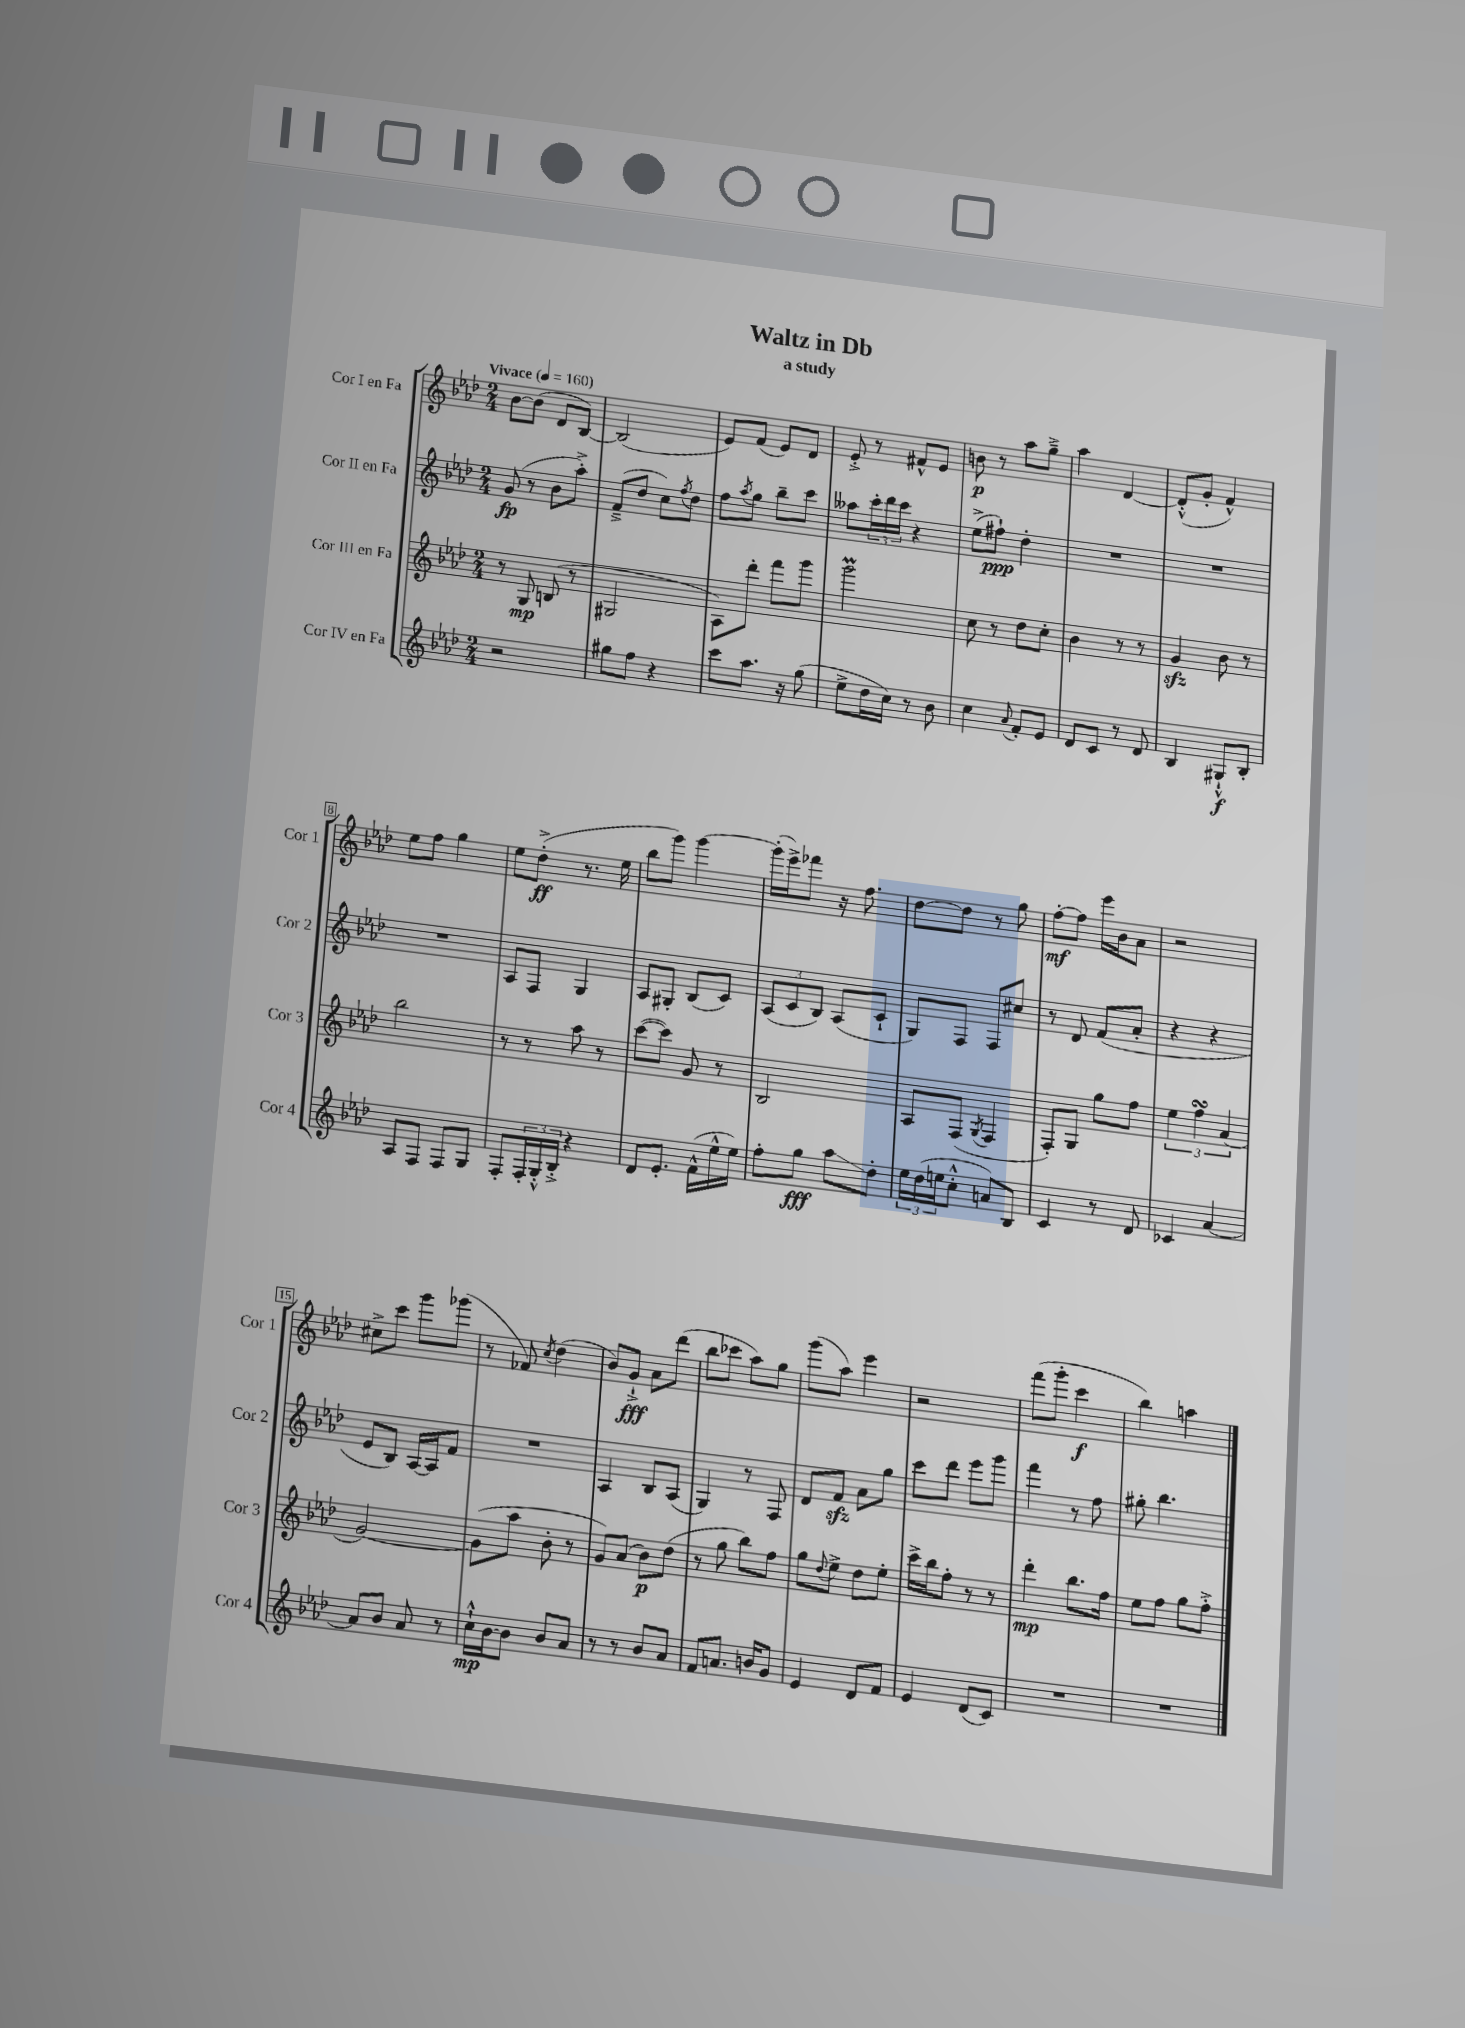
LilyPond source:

\header { title = "Waltz in Db" subtitle = "a study" }
<<
\new StaffGroup <<
\new Staff = "s0" \with { instrumentName = "Cor I en Fa" shortInstrumentName = "Cor 1" } {
    \clef treble \key aes \major \numericTimeSignature \time 2/4 \tempo "Vivace" 4 = 160
    bes'8~ bes'8( des'8 bes8~) |
    bes2( |
    ees'8) f'8( ees'8) des'8 |
    ees'8-.-> r8 fis'8-^ ees'8 |
    b'8\p r8 aes''8 g''8---> |
    aes''4 des'4~ |
    des'8-.-^( g'8-. f'4-^) |
    ees''8 f''8 g''4 |
    ees''8 des''8-.->\ff( r8. ees''16 |
    bes''8 g'''8) g'''4~ |
    g'''16-.( ees'''16->) fes'''8 r16 f''8. |
    des''8~ des''8 r8 g''8 |
    f''8~-.\mf f''8 ees'''16 bes'16 aes'8 |
    r2 |
    cis''8-> c'''8 g'''8 ges'''8( |
    r8 fes'8) \acciaccatura { c''8 } des''4( |
    bes'8) g'8-!->\fff aes'8 des'''8( |
    bes''8 ces'''8 aes''8) g''8 |
    g'''8( aes''8) ees'''4 |
    r2 |
    f'''8( g'''8-. c'''4\f |
    bes''4) a''4 \bar "|." |
}
\new Staff = "s1" \with { instrumentName = "Cor II en Fa" shortInstrumentName = "Cor 2" } {
    \clef treble \key aes \major \numericTimeSignature \time 2/4
    g'8\fp( r8 bes'8 aes''8-.->) |
    f'8--->( des''8 c''8) \acciaccatura { f''8 } des''8 |
    f''8 \acciaccatura { aes''8 } g''8 bes''8-- c'''8 |
    aeses''8 \tuplet 3/2 { c'''16-. des'''16 c'''16 } r4 |
    ees''8->( fis''8-!\ppp) des''4-. |
    R2 |
    R2 |
    R2 |
    aes8 f8 g4 |
    aes8 gis8-. bes8( c'8) |
    \tuplet 3/2 { aes8( c'8 bes8) } aes8( c'8-! |
    g8) f8 f8 cis''8 |
    r8 des'8 f'8( aes'8-. |
    r4 r4 |
    ees'8 bes8) aes16~ aes16 f'8 |
    R2 |
    aes4 bes8 aes8( |
    g4) r8 f8 |
    des'8 f'8\sfz aes'8 g''8 |
    c'''8 des'''8 ees'''8 g'''8 |
    f'''4 r8 f''8 |
    gis''8-. bes''4. \bar "|." |
}
\new Staff = "s2" \with { instrumentName = "Cor III en Fa" shortInstrumentName = "Cor 3" } {
    \clef treble \key aes \major \numericTimeSignature \time 2/4
    r8 g8\mp b8( r8 |
    gis2 |
    aes8) des'''8-. f'''8 g'''8 |
    g'''2\prall |
    c''8 r8 des''8 c''8-. |
    bes'4 r8 r8 |
    g'4\sfz bes'8 r8 |
    bes''2 |
    r8 r8 aes''8 r8 |
    c'''8~( c'''8) g'8 r8 |
    bes2 |
    aes8 f8( \acciaccatura { g8 } f4 |
    f8-.) g8 g''8 f''8 |
    \tuplet 3/2 { ees''4 f''4\turn aes'4( } |
    g'2~) |
    g'8( aes''8 bes'8-. r8 |
    g'8) aes'8( bes'8\p) des''8( |
    r8 g''8 bes''8) f''8 |
    g''8 \appoggiatura { des''8 } ees''8-> des''8 ees''8-. |
    c'''16-> bes''16 f''8-. r8 r8 |
    des'''4-.\mp bes''8. f''16 |
    ees''8 f''8 g''8 f''8-.-> \bar "|." |
}
\new Staff = "s3" \with { instrumentName = "Cor IV en Fa" shortInstrumentName = "Cor 4" } {
    \clef treble \key aes \major \numericTimeSignature \time 2/4
    r2 |
    gis''8 f''8 r4 |
    c'''8 aes''8. r16 g''8( |
    ees''8-> des''16 c''16) r8 bes'8 |
    c''4 \appoggiatura { aes'8 } f'8-. ees'8 |
    des'8 c'8 r8 des'8 |
    bes4 gis8-!-^\f bes8-. |
    aes8 f8 f8 g8 |
    f8-. \tuplet 3/2 { f16-. g16-.-^ bes16-.-> } r4 |
    des'8 ees'8.-. f'16-^( ees''16-^ ees''16) |
    f''8-. g''8\fff aes''8\glissando des''8-. |
    \tuplet 3/2 { ees''16 des''16( e''16 } c''8-.-^ a'8) bes8 |
    c'4 r8 des'8 |
    ces'4 aes'4~ |
    aes'8 bes'8 aes'8 r8 |
    c''16-!-^\mp bes'16~ bes'8 bes'8 aes'8 |
    r8 r8 bes'8 aes'8 |
    f'8 a'8. b'16 g'8 |
    ees'4 des'8 f'8 |
    ees'4 des'8( c'8) |
    R2 |
    R2 \bar "|." |
}
>>
>>
\layout { \context { \Score \override BarNumber.stencil = #(make-stencil-boxer 0.1 0.3 ly:text-interface::print) } }
